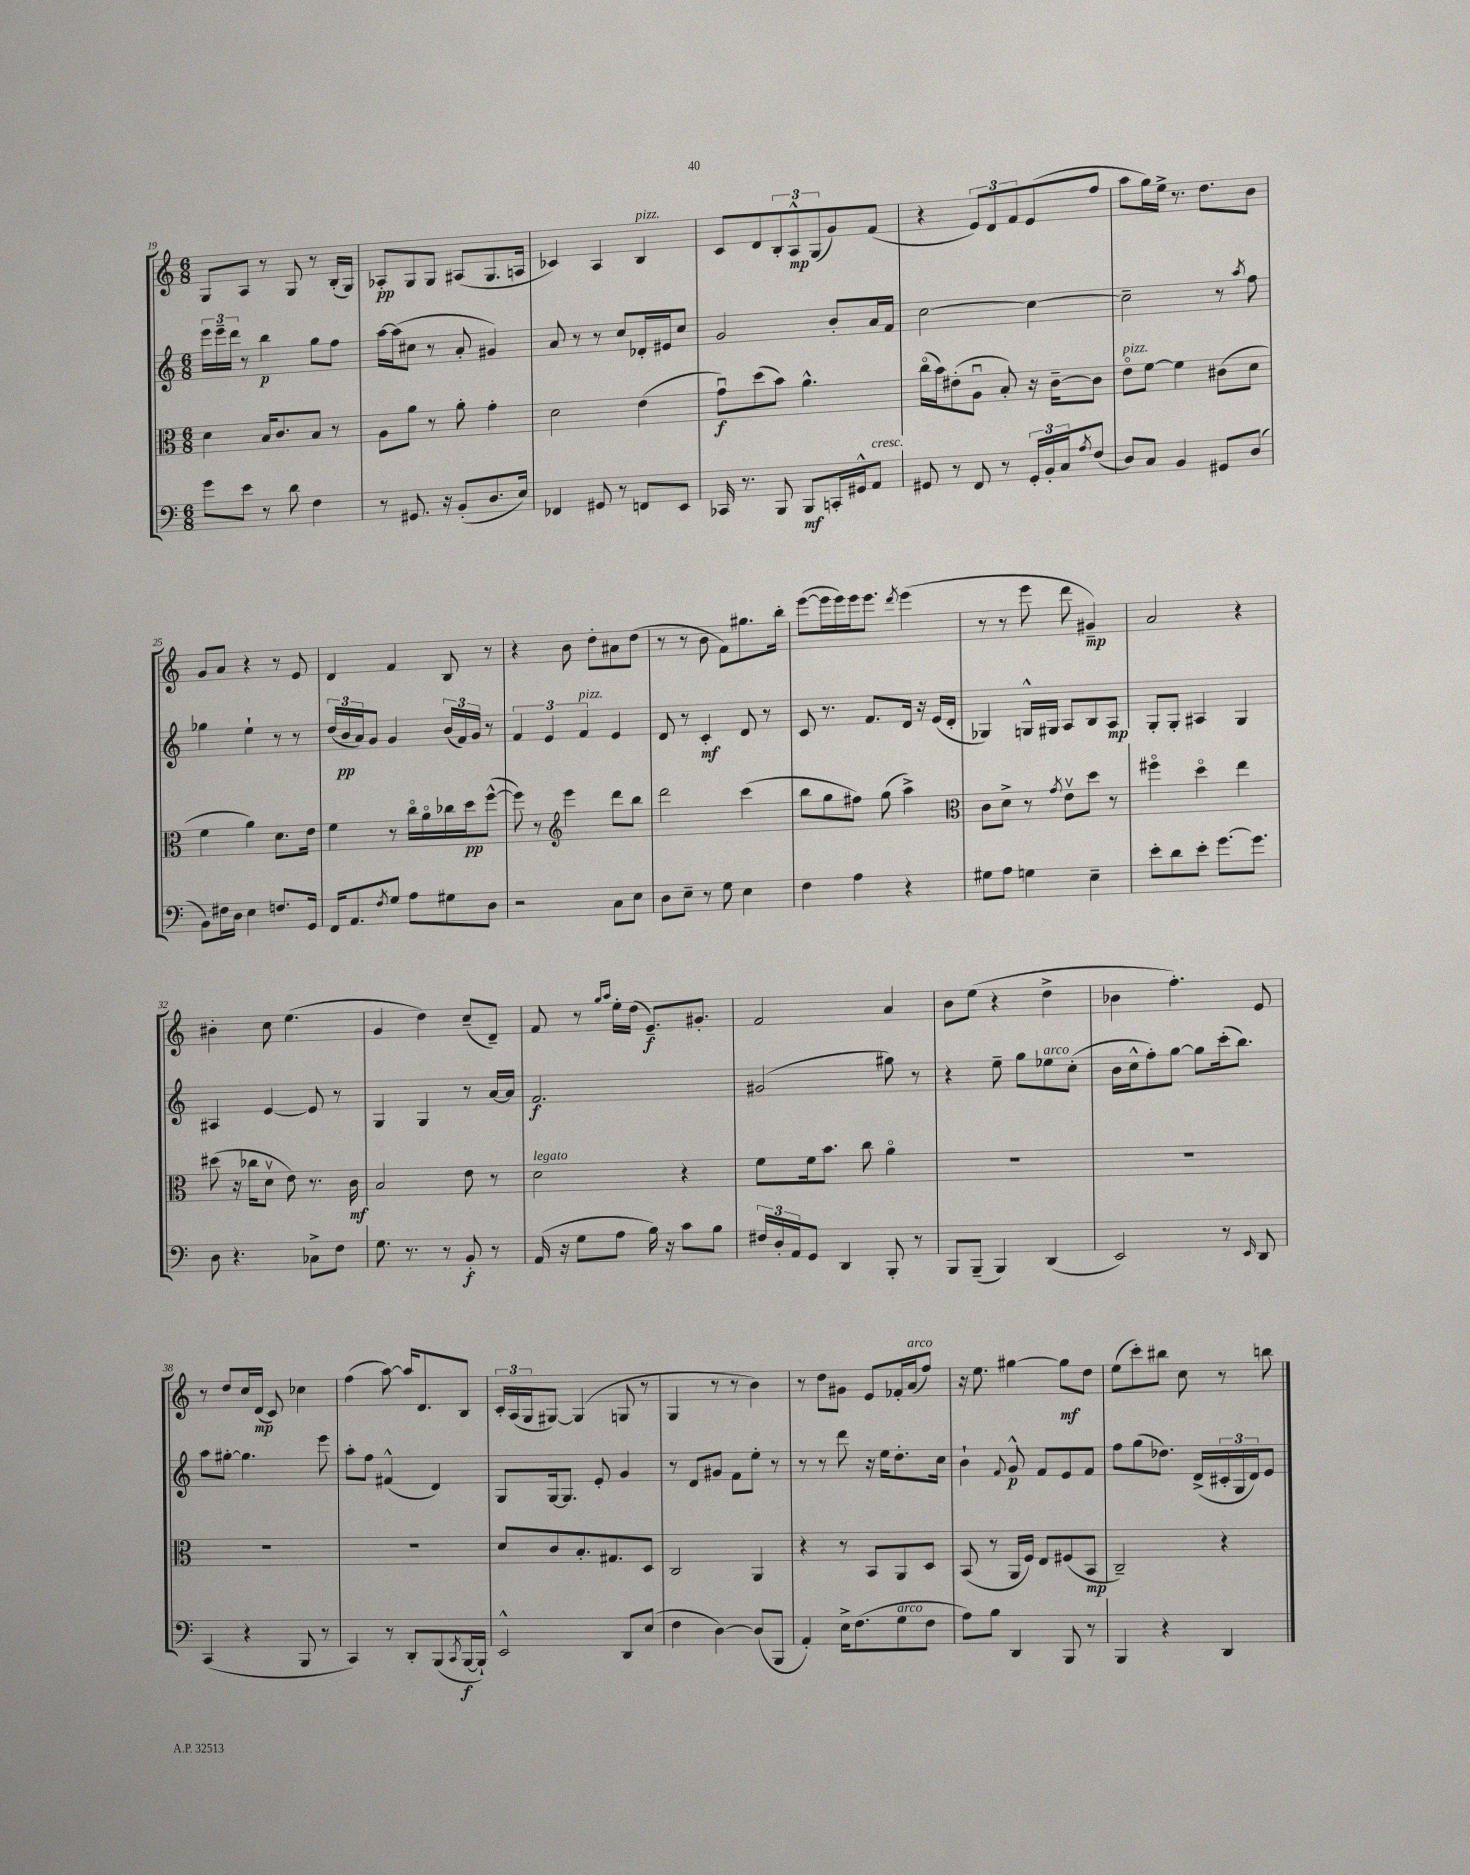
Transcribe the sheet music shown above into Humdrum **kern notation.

**kern	**dynam	**kern	**dynam	**kern	**dynam	**kern	**dynam
*part4	*part4	*part3	*part3	*part2	*part2	*part1	*part1
*staff4	*staff4	*staff3	*staff3	*staff2	*staff2	*staff1	*staff1
*clefF4	*	*clefC3	*	*clefG2	*	*clefG2	*
*k[]	*	*k[]	*	*k[]	*	*k[]	*
*M6/8	*	*M6/8	*	*M6/8	*	*M6/8	*
=19	=19	=19	=19	=19	=19	=19	=19
8g\L	.	4d\	.	24eee\LL	.	8G/L	.
.	.	.	.	24eee~\	.	.	.
.	.	.	.	24ddd\JJ	.	.	.
8e\J	.	.	.	8r	.	8A/J	.
8r	.	16B/KL	.	4bb\	p	8r	.
.	.	8.c/	.	.	.	.	.
8d\	.	.	.	.	.	8G/	.
4F\	.	8B/J	.	8gg\L	.	8r	.
.	.	8r	.	8ff\J	.	(16B'/LL	.
.	.	.	.	.	.	16G/JJ)	.
=20	=20	=20	=20	=20	=20	=20	=20
8r	.	8A\L	.	[16aa\LL	.	8A-X'/L	pp
.	.	.	.	(16aa\J]	.	.	.
8.GG#X/	.	8a\J	.	8cc#X\J	.	8G/	.
.	.	8r	.	8r	.	8G/J	.
16r	.	.	.	.	.	.	.
(8BB'/L	.	8a'\	.	8a'/	.	(8A#X/L	.
8.D/	.	4g'\	.	4g#X/)	.	8.G/	.
16E/Jk)	.	.	.	.	.	16An/Jk	.
=21	=21	=21	=21	=21	=21	=21	=21
4FF-X/	.	2d\	.	8a/	.	4c-X/)	.
.	.	.	.	8r	.	.	.
8GG#X/	.	.	.	8r	.	4A/	.
8r	.	.	.	8cc/L	.	.	.
!	!	!	!	!	!	!LO:TX:a:i:t=pizz.	!
8FFn/L	.	(4e\	.	16d-X'/L	.	4B/	.
.	.	.	.	16e#X/J	.	.	.
8EE/J	.	.	.	8cc/J	.	.	.
=22	=22	=22	=22	=22	=22	=22	=22
16CC-X/	.	8gu\L)	f	2g/	.	8c/L	.
8.r	.	.	.	.	.	.	.
.	.	(8dd\	.	.	.	8d/	.
8BBB/	.	8b\J)	.	.	.	12B'/	.
.	.	.	.	.	.	12A^^/	mp
8BBB/L	mf	4.a^^\	.	.	.	.	.
.	.	.	.	.	.	(12G/	.
16CCn'/L	.	.	.	8b'/L	.	8g/)	.
16GG#X^^/J	.	.	.	.	.	.	.
!LO:TX:a:i:t=cresc.	!	!	!	!	!	!	!
8AA/J	.	.	.	16a/L	.	(8f/J	.
.	.	.	.	16f/JJ	.	.	.
=23	=23	=23	=23	=23	=23	=23	=23
8GG#X/	.	(16cc\LL	.	[2cc\	.	4r	.
.	.	16b\J)	.	.	.	.	.
8r	.	(8e#X'\	.	.	.	.	.
8FF/	.	8Au\J	.	.	.	12e/L)	.
.	.	.	.	.	.	12d/	.
8r	.	8B'/)	.	.	.	.	.
.	.	.	.	.	.	12f/	.
24GG#'/LL	.	16r	.	4cc\_	.	(8e/	.
24BB'/	.	.	.	.	.	.	.
.	.	[16c~\KL	.	.	.	.	.
24C/J	.	.	.	.	.	.	.
8qA/	.	.	.	.	.	.	.
(8F/J	.	8c\J]	.	.	.	8ff/J	.
=24	=24	=24	=24	=24	=24	=24	=24
!	!	!LO:TX:a:i:t=pizz.	!	!	!	!	!
8D/L)	.	8e\L	.	2cc~\]	.	8aa\L	.
8C/J	.	[8f\J	.	.	.	16gg\L)	.
.	.	.	.	.	.	16ee^\JJ	.
4BB/	.	4f\]	.	.	.	8.r	.
.	.	.	.	.	.	8.dd\L	.
8GG#X/L	.	(8c#X\L	.	8r	.	.	.
.	.	.	.	8qaa/	.	.	.
(8D/J	.	8d\J	.	8ff\	.	8b\J	.
!!LO:LB:g=z
=25	=25	=25	=25	=25	=25	=25	=25
8BB\L)	.	4f\	.	4gg-X\	.	8g/L	.
16F#X\L	.	.	.	.	.	8a/J	.
16D\JJ	.	.	.	.	.	.	.
4E\	.	4a\)	.	4ee`\	.	4r	.
8.Fn/L	.	8.d\L	.	8r	.	8r	.
.	.	.	.	8r	.	8e/	.
16GG/Jk	.	16e\Jk	.	.	.	.	.
=26	=26	=26	=26	=26	=26	=26	=26
16FF/KL	.	4f\	.	(24dd/LL	.	4d/	.
.	.	.	.	24b/	pp	.	.
8.AA/	.	.	.	.	.	.	.
.	.	.	.	24a/J)	.	.	.
.	.	.	.	8g/J	.	.	.
8qF/	.	.	.	.	.	.	.
8G/J	.	8r	.	4g/	.	4f/	.
8A\L	.	16cc\LL	.	.	.	.	.
.	.	16a\	.	.	.	.	.
8G#X\	.	16cc-X\	.	(24b/LL	.	8B/	.
.	.	.	.	24f/)	.	.	.
.	.	16dd\J	pp	.	.	.	.
.	.	.	.	24g/JJ	.	.	.
8D\J	.	([8ff^^\J	.	8r	.	8r	.
=27	=27	=27	=27	=27	=27	=27	=27
2r	.	8ff\])	.	6f/	.	4r	.
.	.	8r	.	.	.	.	.
.	.	.	.	6e/	.	.	.
*	*	*clefG2	*	*	*	*	*
.	.	4eee\	.	.	.	8b\	.
!	!	!	!	!LO:TX:a:i:t=pizz.	!	!	!
.	.	.	.	6f/	.	.	.
.	.	.	.	.	.	8dd'\L	.
8C\L	.	8ddd\L	.	4e/	.	8a#X\	.
8E\J	.	8bb\J	.	.	.	(8dd\J	.
=28	=28	=28	=28	=28	=28	=28	=28
8D\L	.	2ddd\	.	8d/	.	8r	.
8E~\J	.	.	.	8r	.	8r	.
8r	.	.	.	4c'/	mf	8b\	.
8G\	.	.	.	.	.	8f\L)	.
4E\	.	(4ccc\	.	8d/	.	8.gg#X\	.
.	.	.	.	8r	.	.	.
.	.	.	.	.	.	16bb'\Jk	.
=29	=29	=29	=29	=29	=29	=29	=29
4F\	.	8bb\L	.	8c/	.	([8eee\L	.
.	.	8gg\	.	8.r	.	16eee\L]	.
.	.	.	.	.	.	16eee\)	.
4A\	.	8ff#X\J)	.	.	.	16eee\J	.
.	.	.	.	8.f/L	.	8.eee\J	.
.	.	(8gg\	.	.	.	.	.
.	.	.	.	.	.	8qddd/	.
4r	.	4aa^\)	.	16d/Jk	.	(4eee\	.
.	.	.	.	16r	.	.	.
.	.	.	.	(16e/LL	.	.	.
.	.	.	.	16d'/JJ	.	.	.
=30	=30	=30	=30	=30	=30	=30	=30
*	*	*clefC3	*	*	*	*	*
8G#X\L	.	8c\L	.	4G-X/)	.	8r	.
8A\J	.	8d^\J	.	.	.	8r	.
4Gn\	.	8r	.	16Gn^^/LL	.	8eee\	.
.	.	.	.	16G#X/JJ	.	.	.
.	.	8qg/	.	.	.	.	.
.	.	8ev\L	.	8A/L	.	8ddd\	.
4E~\	.	8dd\J	.	8B/	.	4g#X~/)	mp
.	.	8r	.	8A/J	mp	.	.
=31	=31	=31	=31	=31	=31	=31	=31
8e'\L	.	4ff#X\	.	8G'/L	.	2a/	.
8d\	.	.	.	8G'/J	.	.	.
8e'\J	.	4dd\	.	4A#X/	.	.	.
[8.g\L	.	.	.	.	.	.	.
.	.	4ee\	.	4G/	.	4r	.
8.g\J]	.	.	.	.	.	.	.
!!LO:LB:g=z
=32	=32	=32	=32	=32	=32	=32	=32
8D\	.	(8dd#X\	.	4A#X/	.	4b#X'\	.
4.r	.	16r	.	.	.	.	.
.	.	16cc-X\KL	.	.	.	.	.
.	.	8dv\J	.	[4e/	.	8cc\	.
.	.	8e\)	.	.	.	(4.ee\	.
8C-X^\L	.	8.r	.	8e/]	.	.	.
8F\J	.	.	.	8r	.	.	.
.	.	16c\	mf	.	.	.	.
=33	=33	=33	=33	=33	=33	=33	=33
8.G\	.	2B/	.	4G/	.	4g/	.
8.r	.	.	.	.	.	.	.
.	.	.	.	4G/	.	4dd\)	.
8r	.	.	.	.	.	.	.
8BB'/	f	8e\	.	8r	.	(8cc~/L	.
8r	.	8r	.	[16a/LL	.	8d~/J)	.
.	.	.	.	16a/JJ]	.	.	.
=34	=34	=34	=34	=34	=34	=34	=34
!	!	!LO:TX:a:i:t=legato	!	!	!	!	!
(16AA/	.	2d\	.	2.f/	f	8f/	.
16r	.	.	.	.	.	.	.
8G\L	.	.	.	.	.	8r	.
.	.	.	.	.	.	16qqgg/LL	.
.	.	.	.	.	.	16qqaa/JJ	.
8A\J	.	.	.	.	.	16ee'\LL	.
.	.	.	.	.	.	(16dd\JJ	.
16B\)	.	.	.	.	.	8.e~/L)	f
16r	.	.	.	.	.	.	.
8c\L	.	4r	.	.	.	.	.
.	.	.	.	.	.	8.g#X'/J	.
8B\J	.	.	.	.	.	.	.
=35	=35	=35	=35	=35	=35	=35	=35
24F#X/LL	.	8f\L	.	(2g#X/	.	2f/	.
24D'/	.	.	.	.	.	.	.
24AA/J	.	.	.	.	.	.	.
8GG/J	.	16f\k	.	.	.	.	.
.	.	8.b\J	.	.	.	.	.
4DD/	.	.	.	.	.	.	.
.	.	8cc\	.	.	.	.	.
8BBB'/	.	4a\	.	8gg#X\)	.	4a/	.
8r	.	.	.	8r	.	.	.
=36	=36	=36	=36	=36	=36	=36	=36
8BBB/L	.	2.r	.	4r	.	8b\L	.
(8BBB~/J	.	.	.	.	.	(8ee\J	.
4BBB/)	.	.	.	8ee~\	.	4r	.
.	.	.	.	8gg\L	.	.	.
!	!	!	!	!LO:TX:a:i:t=arco	!	!	!
(4DD/	.	.	.	8ee-X\	.	4dd^\	.
.	.	.	.	(8cc'\J	.	.	.
=37	=37	=37	=37	=37	=37	=37	=37
2EE/)	.	2.r	.	16b\LL	.	4b-X\	.
.	.	.	.	16cc^^\J	.	.	.
.	.	.	.	8ff'\)	.	.	.
.	.	.	.	[8gg\J	.	4.ff'\)	.
.	.	.	.	8gg\L]	.	.	.
8r	.	.	.	(16ccc'\k	.	.	.
.	.	.	.	8.bb\J)	.	.	.
16qqEE/	.	.	.	.	.	.	.
8DD/	.	.	.	.	.	8e/	.
!!LO:LB:g=z
=38	=38	=38	=38	=38	=38	=38	=38
(4CC/	.	2.r	.	8aa\L	.	8r	.
.	.	.	.	[8gg#X'\J	.	8dd/L	.
4r	.	.	.	4.gg#\]	.	16cc/L	.
.	.	.	.	.	.	(16d/JJ	mp
.	.	.	.	.	.	8c/)	.
8BBB/	.	.	.	.	.	4cc-X\	.
8r	.	.	.	8eee\	.	.	.
=39	=39	=39	=39	=39	=39	=39	=39
4CC/)	.	2.r	.	8aa'\L	.	(4ff\	.
.	.	.	.	8ff\J	.	.	.
8r	.	.	.	(4f#X^^/	.	[8aa\)	.
8DD'/L	.	.	.	.	.	16aa/KL]	.
.	.	.	.	.	.	8.d/	.
(8BBB/	.	.	.	4d/)	.	.	.
8qCC/	.	.	.	.	.	.	.
[16BBB/L	f	.	.	.	.	8B/J	.
16BBB`/JJ])	.	.	.	.	.	.	.
=40	=40	=40	=40	=40	=40	=40	=40
2EE^^/	.	8d/L	.	8G/L	.	24c'/LL	.
.	.	.	.	.	.	(24A/	.
.	.	.	.	.	.	24G/J	.
.	.	8c/	.	[16G/k	.	[8G#X/J)	.
.	.	.	.	8.G/J]	.	.	.
.	.	8.B'/	.	.	.	(4G#/]	.
.	.	.	.	8e'/	.	.	.
.	.	8.G#X/	.	.	.	.	.
8DD/L	.	.	.	4g/	.	8Gn/	.
(8E/J	.	8D/J	.	.	.	8r	.
=41	=41	=41	=41	=41	=41	=41	=41
4F\	.	2C/	.	8r	.	4G/	.
.	.	.	.	8d/L	.	.	.
[4D\)	.	.	.	8g#X/J	.	8r	.
.	.	.	.	8f\L	.	8r	.
(8D/L]	.	4AA/	.	8ee'\J	.	4b\)	.
8BBB/J	.	.	.	8r	.	.	.
=42	=42	=42	=42	=42	=42	=42	=42
4AA'/)	.	4r	.	8r	.	8r	.
.	.	.	.	8r	.	8dd\L	.
16E^\KL	.	8r	.	8ddd\	.	8g#X\J	.
(8.F\	.	.	.	.	.	.	.
.	.	8BB/L	.	16r	.	8e/L	.
.	.	.	.	16ee\KL	.	.	.
!LO:TX:a:i:t=arco	!	!	!	!	!	!	!
8G\	.	8AA/	.	8.dd'\	.	16f-X'/L	.
!	!	!	!	!	!	!LO:TX:a:i:t=arco	!
.	.	.	.	.	.	(16a/J	.
8F\J	.	8D/J	.	.	.	8ff/J)	.
.	.	.	.	16cc\Jk	.	.	.
=43	=43	=43	=43	=43	=43	=43	=43
8A\L)	.	(8BB/	.	4b`\	.	16r	.
.	.	.	.	.	.	8.ee\	.
8B\J	.	8r	.	.	.	.	.
.	.	.	.	8qqf/	.	.	.
4DD/	.	16AA/LL	.	8g^^/	p	[4gg#X\	.
.	.	16F/JJ)	.	.	.	.	.
.	.	8E/L	.	8f/L	.	.	.
8BBB/	.	(8F#X/	.	8e/	.	8gg#\L]	mf
8r	.	8BB/J	mp	8f/J	.	8dd\J	.
=44	=44	=44	=44	=44	=44	=44	=44
4BBB/	.	2C~/)	.	8ff\L	.	(8ee\L	.
.	.	.	.	(8gg\	.	8ccc'\)	.
4r	.	.	.	8.dd-X\J)	.	8bb#X\J	.
.	.	.	.	.	.	8cc\	.
.	.	.	.	(16d^/LL	.	.	.
4DD/	.	4r	.	24c#X'/	.	8r	.
.	.	.	.	24G/	.	.	.
.	.	.	.	24d/J)	.	.	.
.	.	.	.	8e/J	.	8bbn\	.
==	==	==	==	==	==	==	==
*-	*-	*-	*-	*-	*-	*-	*-
